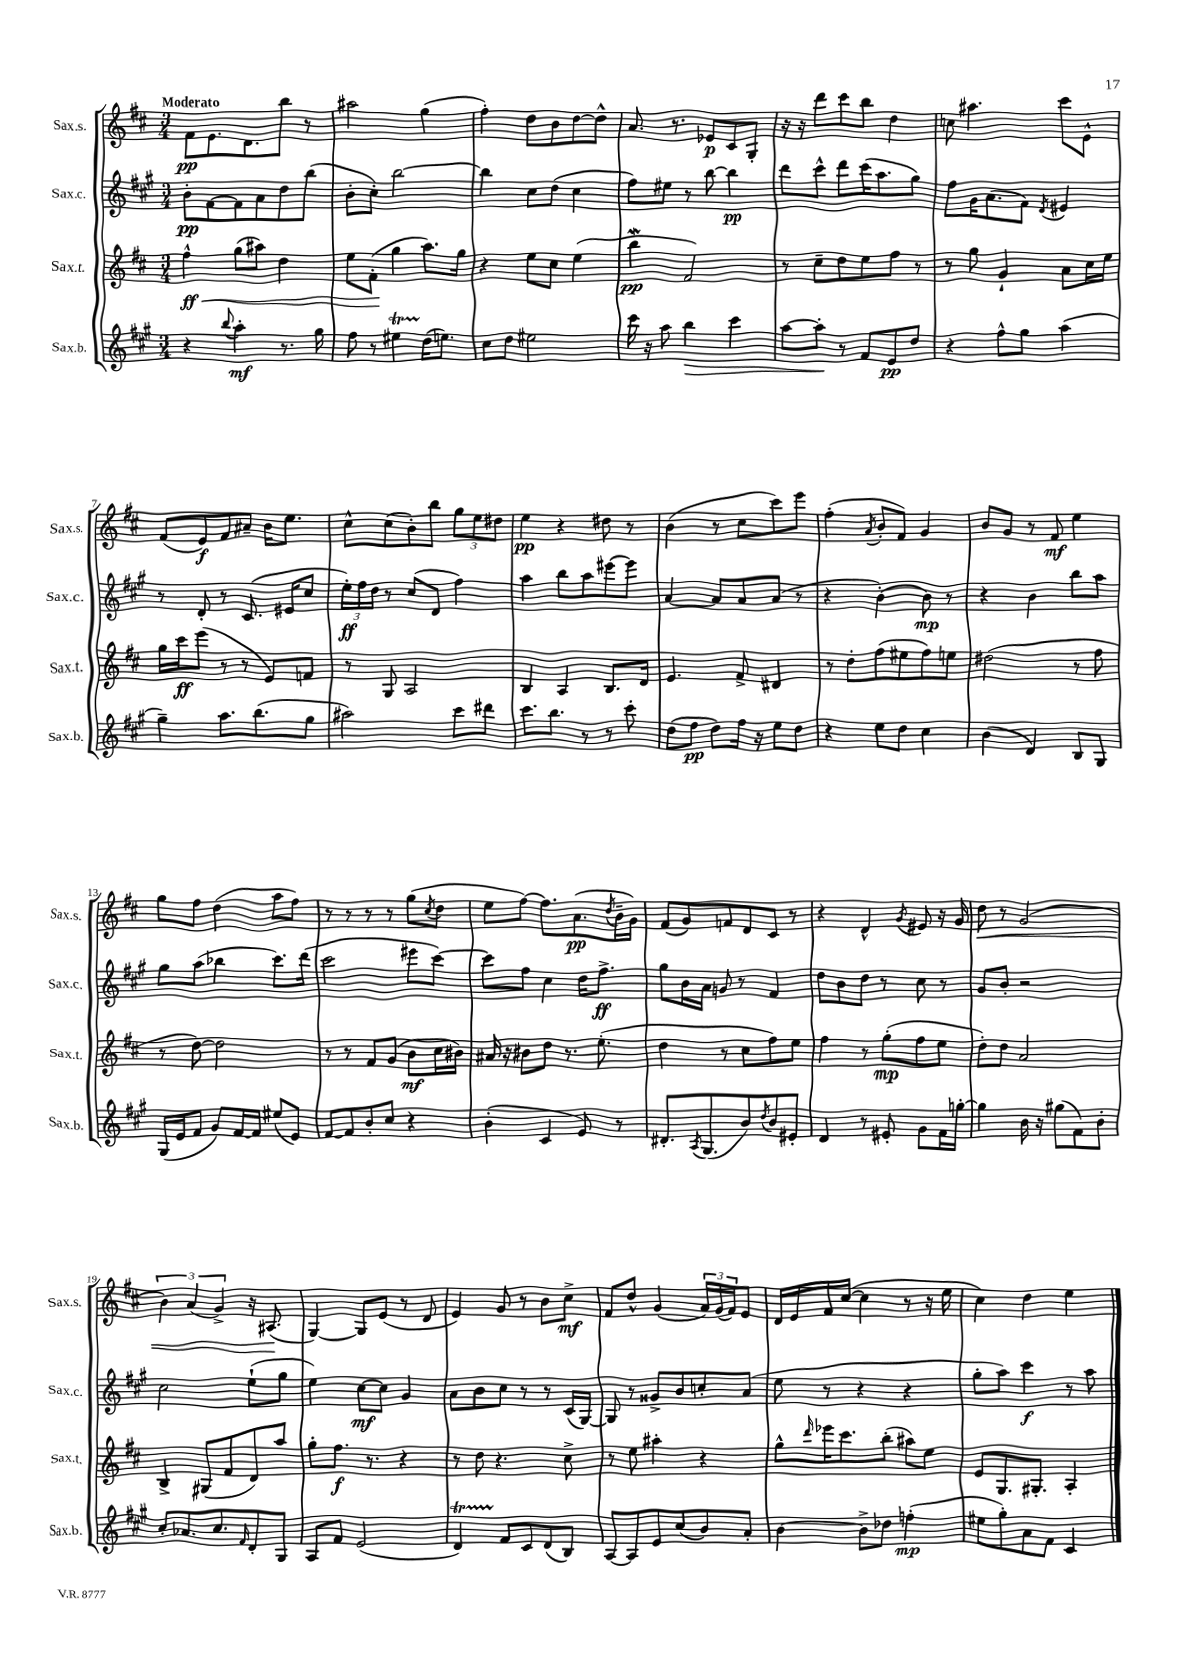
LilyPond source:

<<
\new StaffGroup <<
\new Staff = "s0" \with { instrumentName = "Sax.s." shortInstrumentName = "Sax.s." } {
    \clef treble \key d \major \numericTimeSignature \time 3/4 \tempo "Moderato"
    fis'8\pp e'8. d'8. b''8 r8 |
    ais''2 g''4( |
    fis''4-.) d''8 b'8 d''8~ d''8-^ |
    a'8. r8. ees'8\p cis'8 g8-. |
    r16 r16 d'''8 cis'''8 b''8 d''4 |
    c''8 ais''4. cis'''8 e'8-^ |
    fis'8( e'8\f) fis'8 ais'8-- b'16 e''8. |
    cis''8-^ cis''8( b'8-.) b''8 \tuplet 3/2 { g''8 e''8 dis''8 } |
    e''4\pp r4 dis''8 r8 |
    b'4( r8 cis''8 cis'''8) e'''8 |
    fis''4-.( \acciaccatura { a'8 } b'8-. fis'8) g'4 |
    b'8 g'8 r8 fis'8\mf e''4 |
    g''8 fis''8 d''4( a''8 fis''8) |
    r8 r8 r8 r8 g''8( \acciaccatura { cis''8 } d''8 |
    e''8 fis''8~) fis''8. a'8.\pp( \acciaccatura { d''8 } b'16-- g'16) |
    fis'8( g'8) f'8 d'8 cis'8 r8 |
    r4 d'4-^ \acciaccatura { g'8 } eis'8 r16 g'16 |
    d''8\< r8 g'2( |
    \tuplet 3/2 { b'4) a'4( g'4->) } r16 ais8.\!( |
    g4~) g8 e'8( r8 d'8 |
    e'4) g'8 r8 b'8 cis''8->\mf |
    fis'8 d''8-^ g'4( \tuplet 3/2 { a'16) g'16( fis'16) } e'8 |
    d'16 e'16 fis'16 cis''16~( cis''4 r8 r16 e''16 |
    cis''4) d''4 e''4 \bar "|." |
}
\new Staff = "s1" \with { instrumentName = "Sax.c." shortInstrumentName = "Sax.c." } {
    \clef treble \key a \major \numericTimeSignature \time 3/4
    b'8-.\pp fis'8~ fis'8 a'8 d''8 b''8( |
    b'8-. cis''8-.) b''2~ |
    b''4 cis''8 d''8( cis''4 |
    fis''8) eis''8 r8 b''8~ b''4\pp |
    d'''8 cis'''8-^ d'''8 cis'''16( a''8. gis''8) |
    fis''8 gis'16 a'8.( fis'8) \acciaccatura { d'8 } eis'4 |
    r8 d'8-. r8 cis'8.( eis'16 cis''8 |
    \tuplet 3/2 { e''16-.\ff) fis''16 d''16 } r8 cis''8( d'8 fis''4) |
    a''4 b''8 a''8 eis'''8~ eis'''8 |
    a'4~ a'8 a'8 a'8( r8 |
    r4 b'4~-.) b'8\mp r8 |
    r4 b'4 b''8 a''8 |
    gis''8 a''8( bes''4 cis'''8.) d'''16( |
    cis'''2 eis'''8 cis'''8~) |
    cis'''8 fis''8 cis''4 d''16 fis''8.->\ff |
    gis''8 b'16 a'16 g'8 r8 fis'4 |
    d''8 b'8 d''8 r8 cis''8 r8 |
    gis'8 b'8-. r2 |
    cis''2 e''8-!( gis''8 |
    e''4) cis''8~\mf cis''8 gis'4 |
    a'8 b'8 cis''8 r8 r8 cis'16( gis16~) |
    gis8 r8 gisis'8-> b'8 c''8-. a'8( |
    e''8 r8 r4 r4 |
    gis''8-. a''8) cis'''4\f r8 a''8 \bar "|." |
}
\new Staff = "s2" \with { instrumentName = "Sax.t." shortInstrumentName = "Sax.t." } {
    \clef treble \key d \major \numericTimeSignature \time 3/4
    fis''4-^\ff\< g''8( ais''8) d''4 |
    e''8 fis'8-.\!( g''4 a''8.) g''16 |
    r4 e''8 cis''8 e''4( |
    b''4\mordent\pp fis'2) |
    r8 cis''8-- d''8 e''8 fis''8 r8 |
    r8 g''8 g'4-! a'8 cis''16 e''16 |
    g''16 cis'''16\ff e'''8( r8 r8 e'8) f'8 |
    r8 g8 a2 |
    b4 a4 b8. d'16 |
    e'4. fis'8-> dis'4 |
    r8 d''8-. fis''8( eis''8 fis''8) e''8 |
    dis''2( r8 fis''8 |
    r8 d''8~) d''2 |
    r8 r8 fis'8 g'8( b'8\mf cis''16 bis'16) |
    ais'16 r16 bis'8 d''8 r8. e''8.-.( |
    d''4 r8 cis''8 fis''8) e''8 |
    fis''4 r8 g''8-.\mp( fis''8 e''8 |
    d''8-.) d''8 a'2 |
    b4-> gis8( fis'8 d'8) a''8 |
    g''8-. fis''8.\f r8. r4 |
    r8 d''8 r4. cis''8-> |
    r8 e''8 ais''4-. r4 |
    g''8-^ \grace { d'''16 } ees'''16 cis'''8. b''8-.( ais''8) e''8 |
    e'8 g8. gis8.-. a4-. \bar "|." |
}
\new Staff = "s3" \with { instrumentName = "Sax.b." shortInstrumentName = "Sax.b." } {
    \clef treble \key a \major \numericTimeSignature \time 3/4
    r4 \appoggiatura { b''8 } a''4-.\mf r8. gis''16 |
    fis''8 r8 eis''4\startTrillSpan d''16\stopTrillSpan( e''8.) |
    cis''8 d''8 eis''2 |
    cis'''16 r16 a''8 b''4\> cis'''4 |
    a''8~ a''8-.\! r8 fis'8 e'8\pp d''8 |
    r4 fis''8-^ gis''8 a''4( |
    gis''4--) a''8. b''8.( gis''8 |
    ais''2) cis'''8 dis'''8 |
    cis'''8. b''8. r8 r8 cis'''8-. |
    d''8( fis''8\pp d''8) fis''16 r16 e''8 d''8 |
    r4 e''8 d''8 cis''4 |
    b'4( d'4) b8 gis8 |
    gis16( e'16 fis'8 gis'8) fis'16~ fis'16 eis''8( e'8) |
    fis'8~ fis'8 b'8-. cis''8 r4 |
    b'4-.( cis'4 e'8) r8 |
    dis'8.-. \acciaccatura { a8 } gis8.( b'8) \acciaccatura { d''8 } b'8 eis'8-. |
    d'4 r8 eis'8-. gis'8 fis'16 g''16~-. |
    g''4 b'16 r16 gis''8( fis'8) b'8-. |
    cis''8-. aes'8. cis''8. \grace { fis'16 } d'8-. gis8 |
    a8 fis'8 e'2( |
    d'4\startTrillSpan) fis'8\stopTrillSpan cis'8 d'8( b8) |
    a8~ a8 e'8 cis''8( b'8) a'8-. |
    b'4~ b'8-> des''8 f''4-.\mp( |
    eis''8 gis''8-.) a'8 fis'8 cis'4 \bar "|." |
}
>>
>>
